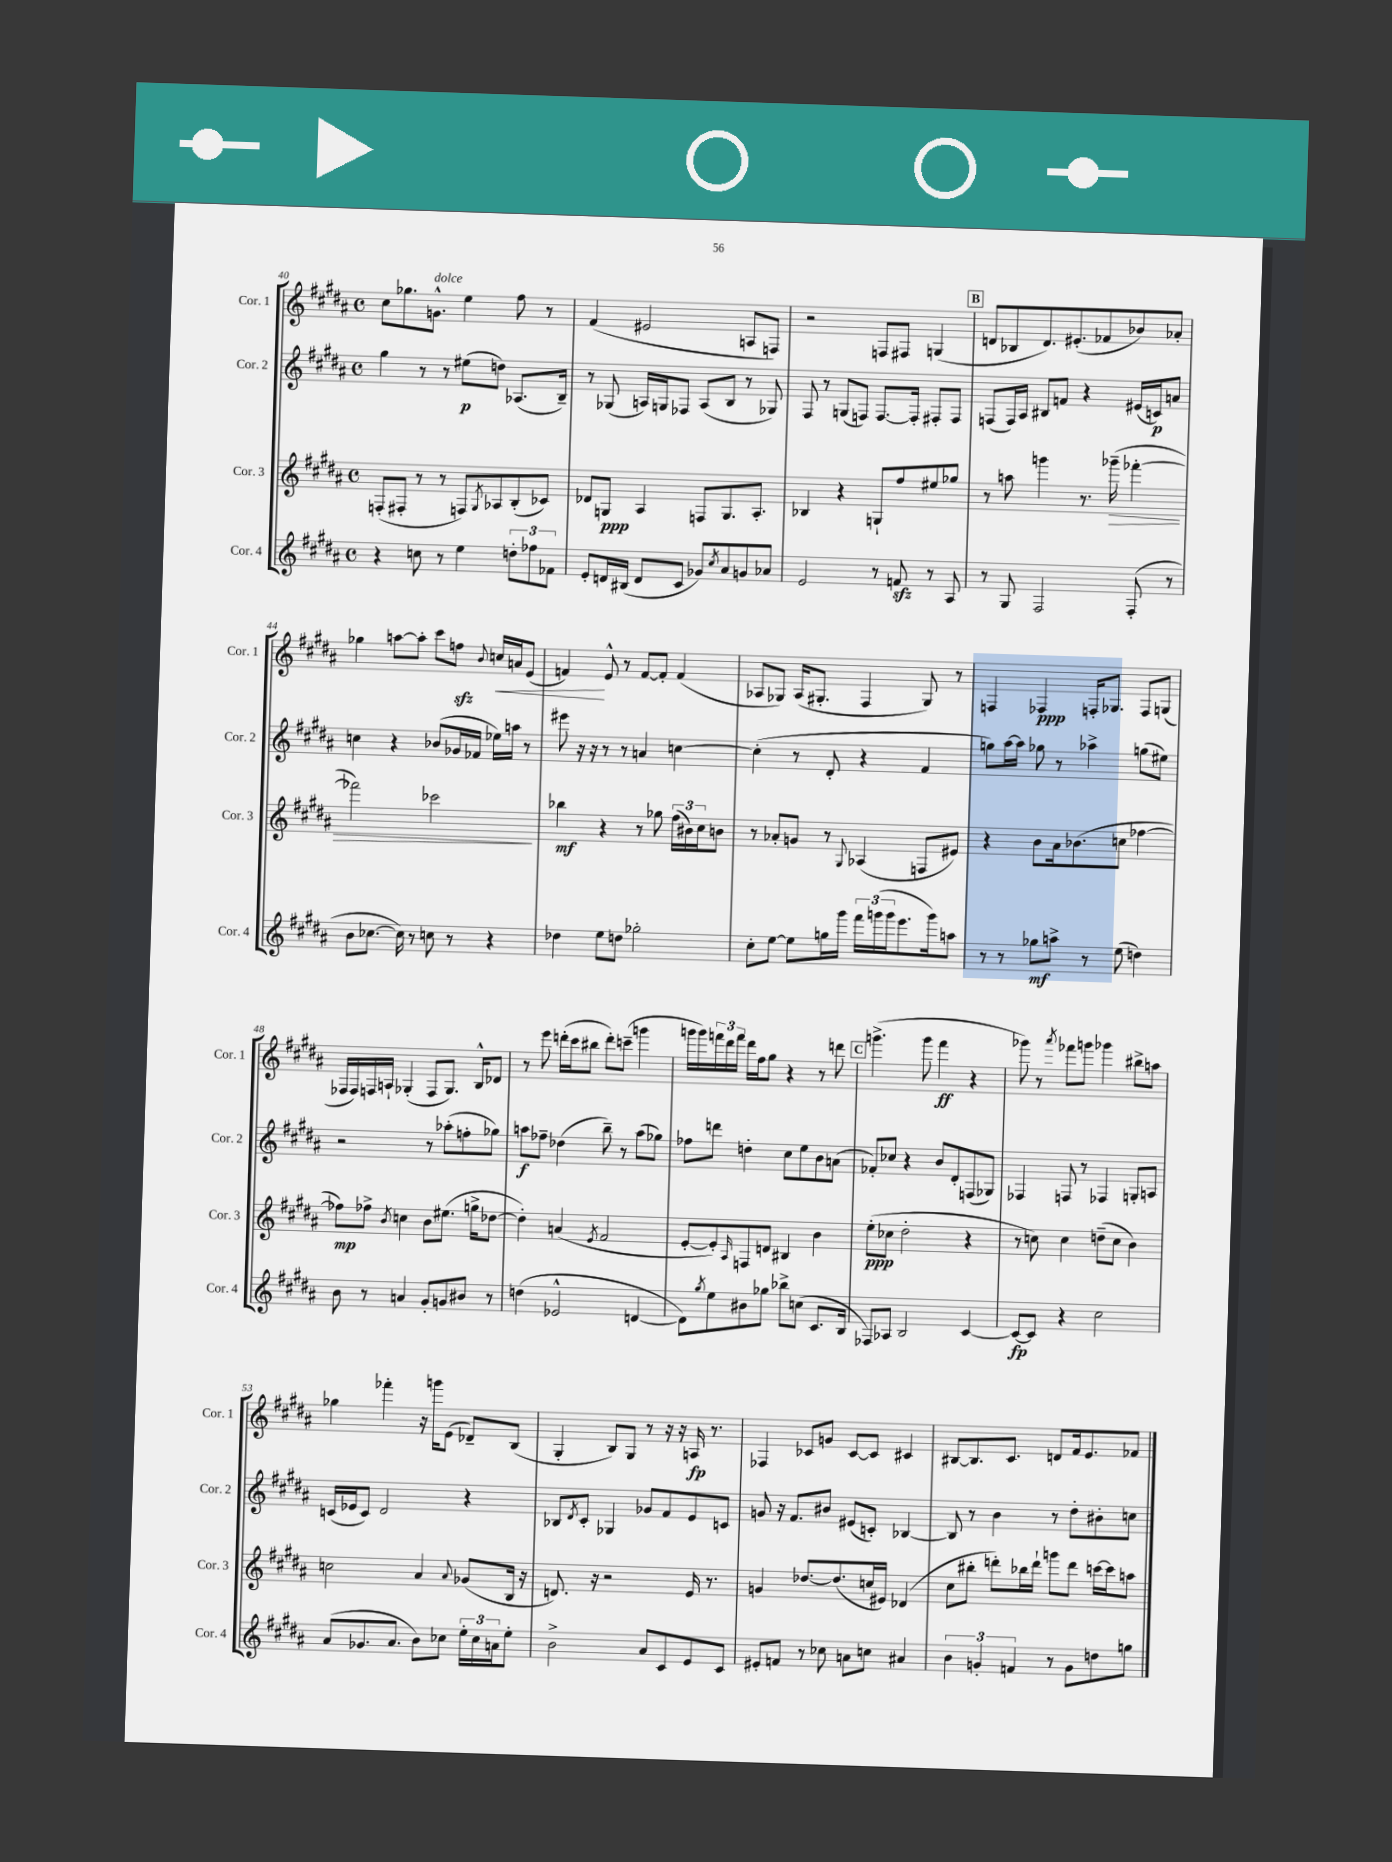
<<
\new StaffGroup <<
\new Staff = "s0" \with { instrumentName = "Cor. 1" shortInstrumentName = "Cor. 1" } {
    \clef treble \key b \major \defaultTimeSignature \time 4/4
    cis''8 ges''8. g'8.-^^\markup { \italic "dolce" } e''4 fis''8 r8 |
    fis'4( eis'2 a8 f8) |
    r2 f8 fis8 g4( |
    \mark \markup { \box "B" } d'8 bes8 d'8.) eis'8.-.( fes'8 bes'8) aes'8-. |
    ges''4 a''8~ a''8-. cis'''8 f''8\sfz \appoggiatura { b'8 } c''16\< a'16 e'8( |
    f'4\!) e'8-^ r8 f'8~ f'8-. f'4( |
    aes8 ges8) aes16( gis8.-. fis4 gis8) r8 |
    f4 fes4\ppp f16-. ges8. f8 g8( |
    fes16 fes16) f16 a16-! ges4-.( f8 ges8.) b16-^ des'8 |
    r8 e'''8 d'''16-.( cis'''16 bis''8 d'''8-.) c'''8--( g'''4 |
    g'''16 g'''16) \tuplet 3/2 { f'''16 dis'''16 f'''16 } dis'''16 fis''16 gis''8 r4 r8 d'''8 |
    \mark \markup { \box "C" } g'''4.->( g'''8 fis'''4\ff r4 |
    ges'''8) r8 \acciaccatura { ais'''8 } fes'''8 g'''8 ges'''4 bis''8-> a''8 |
    ges''4 fes'''4-. r16 g'''16 e'8( des'8--) b8( |
    gis4-. b8) gis8 r8 r16 r16 a16\fp r8. |
    fes4 ces'8 g'8 ces'8~ ces'8 cis'4 |
    bis8~ bis8. cis'8. d'8 fis'16 e'8. fes'8 \bar "|." |
}
\new Staff = "s1" \with { instrumentName = "Cor. 2" shortInstrumentName = "Cor. 2" } {
    \clef treble \key b \major \defaultTimeSignature \time 4/4
    gis''4 r8 r8 eis''8\p( d''8) aes8.( b16--) |
    r8 ges8( a16) g16 fes8 a8( b8 r8 ges8) |
    fis8 r8 g8( f8) f8.~ f16-. fis8-. fis8 |
    \mark \markup { \box "B" } f8( f16) ais16 bis8 f'8 r4 eis'16( c'16\p) a'8 |
    c''4 r4 bes'8( ges'16 fes'16 ees''16) a''16 r8 |
    eis'''8 r16 r16 r8 r8 a'4 c''4~ |
    c''4-.( r8 dis'8-. r4 fis'4 |
    g''8) ais''16~ ais''16 ges''8 r8 aes''4-> g''8( eis''8) |
    r2 r8 aes''8-.( f''8-. ges''8) |
    a''8\f fes''8-- des''4( b''8--) r8 a''8( ges''8) |
    fes''8 d'''8 d''4-. cis''8 e''8 b'8 a'8( |
    \mark \markup { \box "C" } fes'8-.) ces''8 r4 b'8 dis'8-. f8( ges8) |
    fes4 f8 r8 fes4 g8-. a8 |
    c'16( ees'16 c'8) dis'2 r4 |
    bes8 \acciaccatura { dis'8 } cis'8-. ges4 ges'8 fis'8 e'8 c'8 |
    g'8 r16 fis'8. bis'8 eis'8( c'8-.) bes4~ |
    bes8 r8 b'4 r8 dis''8-. bis'8-. c''8 \bar "|." |
}
\new Staff = "s2" \with { instrumentName = "Cor. 3" shortInstrumentName = "Cor. 3" } {
    \clef treble \key b \major \defaultTimeSignature \time 4/4
    f8-.( fis8-. r8 r8 f8) \acciaccatura { gis8 } aes8 b8-.( ces'8) |
    des'8 g8\ppp ais4 f8 g8. ais8.-. |
    bes4 r4 g8-! fis''8 eis''8 ges''8 |
    \mark \markup { \box "B" } r8 a''8 g'''4 r8. ges'''16--\>( fes'''4~-. |
    fes'''2) ces'''2\! |
    bes''4\mf r4 r8 ges''8 \tuplet 3/2 { fis''16( bis'16) cis''16 } b'8 |
    r8 aes'8-. g'8 r8 \appoggiatura { gis8 } aes4( f8 eis'8) |
    r4 b'8 ais'16 bes'8.( c''8 fes''4~ |
    fes''8\mp) fes''8-> \acciaccatura { b'8 } c''4 b'8 eis''8.( g''16-> des''8~ |
    des''4-.) a'4( \acciaccatura { e'8 } fis'2 |
    e'8~-. e'8-.) \grace { ais16 } f8 d'8 bis4 b'4 |
    \mark \markup { \box "C" } e''8-.\ppp( ces''8 dis''2-. r4 |
    r8 c''8) c''4 d''8--( c''8 b'4) |
    c''2 ais'4 \appoggiatura { ais'8 } ges'8( b16 r16 |
    d'8.) r16 r2 e'16 r8. |
    g'4 des''8.~ des''8.( c''16 eis'16) des'4( |
    cis''8 bis''8-. d'''8-.) bes''16 d'''16-! g'''8 d'''8 c'''16~ c'''16 a''8 \bar "|." |
}
\new Staff = "s3" \with { instrumentName = "Cor. 4" shortInstrumentName = "Cor. 4" } {
    \clef treble \key b \major \defaultTimeSignature \time 4/4
    r4 c''8 r8 e''4 \tuplet 3/2 { d''8-. fes''8 fes'8 } |
    e'8-. d'16 bis16( d'8 cis'8 ges'8) \acciaccatura { cis''8 } ais'8 g'8 aes'8 |
    e'2 r8 f'8\sfz r8 ais8 |
    \mark \markup { \box "B" } r8 gis8 fis2 fis8-.( r8 |
    b'8 ces''8.~ ces''16) r8 c''8 r8 r4 |
    des''4 e''8 d''8 ges''2-. |
    cis''8-. e''8~ e''8 g''16 gis'''16 \tuplet 3/2 { fis'''16 g'''16( g'''16 } e'''8. g'''16) a''8 |
    r8 r8 ges''8\mf a''8-> r8 e''8( d''4) |
    b'8 r8 a'4 gis'8-. g'8 bis'8 r8 |
    d''4( ees'2-^ d'4~ |
    d'8) \acciaccatura { gis''8 } e''8 bis'8 ges''8 bes''8-> c''8( cis'8. b16 |
    \mark \markup { \box "C" } fes8) aes8 b2 cis'4~ |
    cis'8~\fp cis'8 r4 cis''2 |
    ais'8( ges'8. ais'8. b'8) ces''8 \tuplet 3/2 { e''16-. ces''16 a'16 } e''8-. |
    b'2-> ais'8 cis'8 e'8 cis'8 |
    eis'8-. f'8 r8 ces''8 a'8 c''8 ais'4 |
    \tuplet 3/2 { b'4 g'4-. f'4 } r8 g'8 d''8 g''8 \bar "|." |
}
>>
>>
\layout { \context { \Score currentBarNumber = #40 } }
